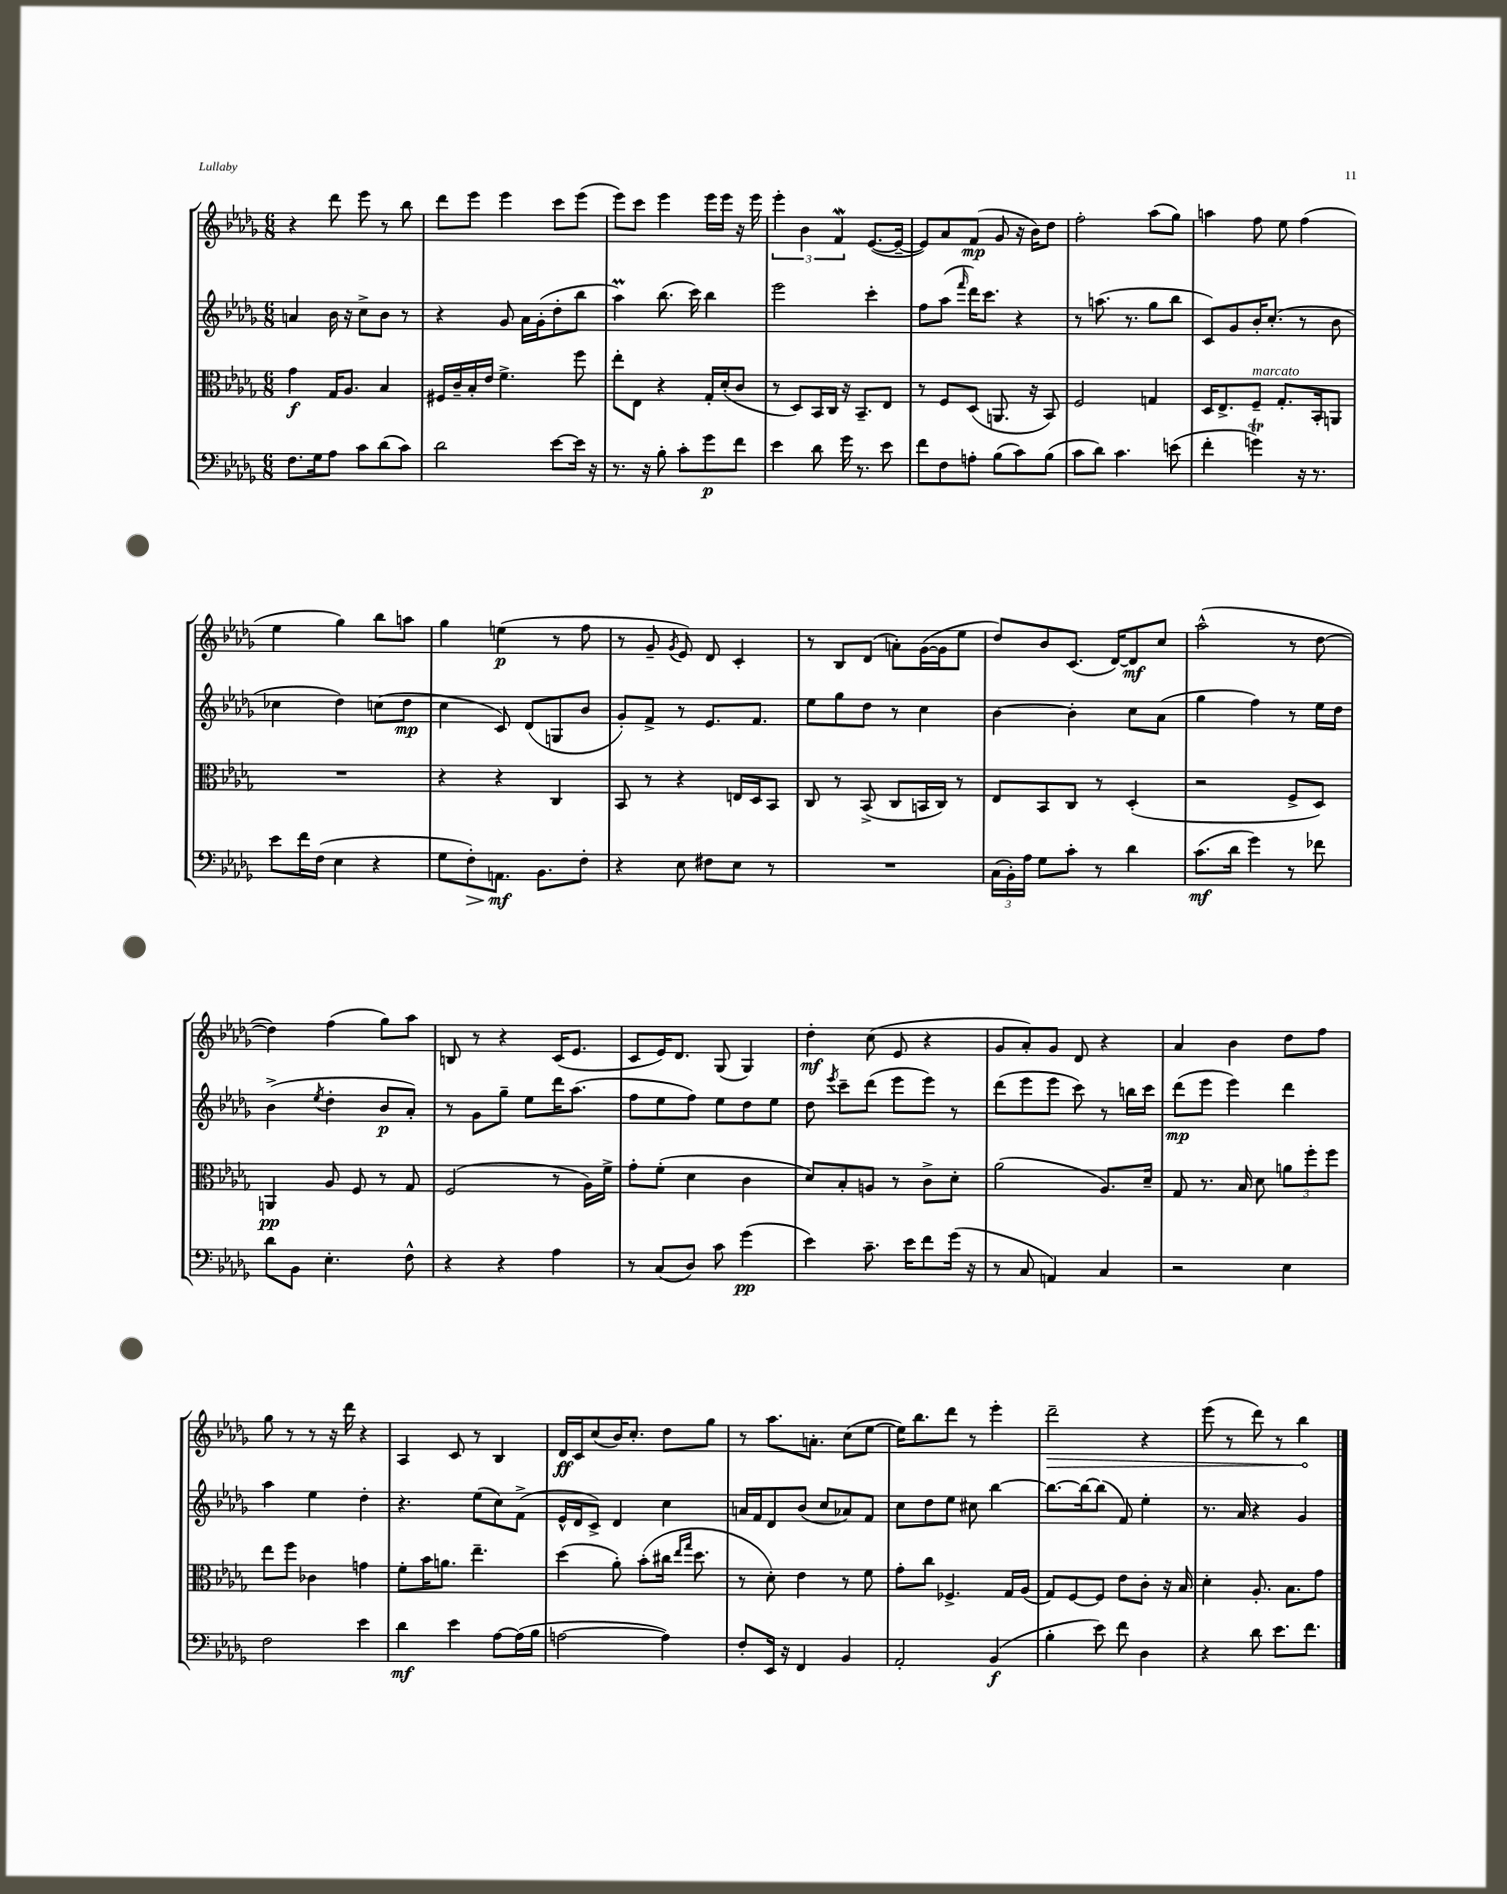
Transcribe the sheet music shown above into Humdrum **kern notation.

**kern	**dynam	**kern	**dynam	**kern	**dynam	**kern	**dynam
*part4	*part4	*part3	*part3	*part2	*part2	*part1	*part1
*staff4	*staff4	*staff3	*staff3	*staff2	*staff2	*staff1	*staff1
*clefF4	*	*clefC3	*	*clefG2	*	*clefG2	*
*k[b-e-a-d-g-]	*	*k[b-e-a-d-g-]	*	*k[b-e-a-d-g-]	*	*k[b-e-a-d-g-]	*
*M6/8	*	*M6/8	*	*M6/8	*	*M6/8	*
=24	=24	=24	=24	=24	=24	=24	=24
8.F\L	.	4g-\	f	4an/	.	4r	.
16G-\k	.	.	.	.	.	.	.
8A-\J	.	16G-/KL	.	16b-\	.	8ddd-\	.
.	.	8.A-/J	.	16r	.	.	.
8c\L	.	.	.	8cc^\L	.	8eee-\	.
(8d-\	.	4B-/	.	8b-\J	.	8r	.
8c\J)	.	.	.	8r	.	8bb-\	.
=25	=25	=25	=25	=25	=25	=25	=25
2d-\	.	16F#X/LL	.	4r	.	8ddd-\L	.
.	.	16c~/	.	.	.	.	.
.	.	16B-'/	.	.	.	8eee-\J	.
.	.	16e-/JJ	.	.	.	.	.
.	.	4.f^\	.	8g-/	.	4eee-\	.
.	.	.	.	16a-\LL	.	.	.
.	.	.	.	(16g-'\J	.	.	.
[8e-\L	.	.	.	8dd-'\	.	8ccc\L	.
16e-\Jk]	.	8ff\	.	8bb-\J	.	(8eee-\J	.
16r	.	.	.	.	.	.	.
=26	=26	=26	=26	=26	=26	=26	=26
8.r	.	8ee-'\L	.	4aa-M\)	.	8eee-\L)	.
.	.	8E-\J	.	.	.	8ccc\J	.
16r	.	.	.	.	.	.	.
8B-'\	.	4r	.	(8.bb-\	.	4eee-\	.
8c'\L	.	.	.	.	.	.	.
.	.	.	.	16ccc\)	.	.	.
8g-\	p	16G-'/LL	.	4bb-\	.	16eee-\LL	.
.	.	(16d-'/J	.	.	.	16eee-\JJ	.
8f\J	.	8c/J	.	.	.	16r	.
.	.	.	.	.	.	16eee-\	.
=27	=27	=27	=27	=27	=27	=27	=27
4e-\	.	8r	.	2eee-\	.	6eee-'\	.
.	.	8D-/L)	.	.	.	.	.
.	.	.	.	.	.	6b-\	.
8d-\	.	16BB-/L	.	.	.	.	.
.	.	16C/JJ	.	.	.	.	.
.	.	.	.	.	.	6fW/	.
16g-\	.	16r	.	.	.	.	.
8.r	.	8.BB-~/L	.	.	.	.	.
.	.	.	.	4ccc'\	.	([8.e-/L	.
8e-\	.	8E-/J	.	.	.	.	.
.	.	.	.	.	.	16e-~/Jk_	.
=28	=28	=28	=28	=28	=28	=28	=28
8f\L	.	8r	.	8ff\L	.	8e-/L])	.
8F\	.	8F/L	.	(8aa-\J	.	8a-/	.
.	.	.	.	16qqfff/	.	.	.
8An'\J	.	(8D-/J	.	16ddd-\KL)	.	(8f/J	mp
.	.	.	.	8.ccc\J	.	.	.
(8B-\L	.	8.AAn/	.	.	.	8g-/	.
8c\)	.	.	.	4r	.	16r	.
.	.	16r	.	.	.	16b-\KL)	.
(8B-\J	.	8BB-/)	.	.	.	8dd-\J	.
=29	=29	=29	=29	=29	=29	=29	=29
8c\L	.	2F/	.	8r	.	2ff'\	.
8d-\J)	.	.	.	(8.aan\	.	.	.
4.c\	.	.	.	.	.	.	.
.	.	.	.	8.r	.	.	.
.	.	4Gn/	.	8gg-\L	.	(8aa-\L	.
(8en\	.	.	.	8bb-\J	.	8gg-\J)	.
=30	=30	=30	=30	=30	=30	=30	=30
4f'\	.	16D-/KL	.	8c/L)	.	4aan\	.
.	.	8.E-^/	.	.	.	.	.
.	.	.	.	8g-/	.	.	.
!	!	!LO:TX:a:i:t=marcato	!	!	!	!	!
4gnt\)	.	8F~/J	.	16b-'/K	.	8ff\	.
.	.	.	.	(8.cc'/J	.	.	.
.	.	8.G-'/L	.	.	.	8ee-\	.
16r	.	.	.	8r	.	(4ff\	.
8.r	.	16BB-'/k	.	.	.	.	.
.	.	8AAn/J	.	8b-\	.	.	.
!!LO:LB:g=z
=31	=31	=31	=31	=31	=31	=31	=31
8e-\L	.	2.r	.	4cc-X\	.	4ee-\	.
16f\L	.	.	.	.	.	.	.
(16F\JJ	.	.	.	.	.	.	.
4E-\	.	.	.	4dd-\)	.	4gg-\)	.
4r	.	.	.	(8ccn\L	.	8bb-\L	.
.	.	.	.	8dd-\J	mp	8aan\J	.
=32	=32	=32	=32	=32	=32	=32	=32
8G-\L	.	4r	.	4cc\	.	4gg-\	.
!	!LO:HP:b	!	!	!	!	!	!
8F'\)	>	.	.	.	.	.	.
8.AAn\J	mf	4r	.	8c/)	.	(4een\	p
.	.	.	.	(8d-/L	.	.	.
8.BB-\L	]	.	.	.	.	.	.
.	.	4C/	.	8Gn/	.	8r	.
8F'\J	.	.	.	8b-/J	.	8ff\	.
=33	=33	=33	=33	=33	=33	=33	=33
4r	.	8BB-/	.	8g-'/L)	.	8r	.
.	.	8r	.	8f^/J	.	8g-~/	.
.	.	.	.	.	.	8qg-/	.
8E-\	.	4r	.	8r	.	8e-/)	.
8F#X\L	.	.	.	8.e-/L	.	8d-/	.
8E-\J	.	16En/LL	.	.	.	4c'/	.
.	.	16D-/J	.	8.f/J	.	.	.
8r	.	8BB-/J	.	.	.	.	.
=34	=34	=34	=34	=34	=34	=34	=34
2.r	.	8C/	.	8ee-\L	.	8r	.
.	.	8r	.	8gg-\	.	8B-/L	.
.	.	(8BB-^/	.	8dd-\J	.	(8d-/J	.
.	.	8C/L	.	8r	.	8an'\L)	.
.	.	16BBn/L	.	4cc\	.	([16g-\L	.
.	.	16C/JJ)	.	.	.	16g-\J]	.
.	.	8r	.	.	.	8ee-\J	.
=35	=35	=35	=35	=35	=35	=35	=35
(24C\LL	.	8E-/L	.	[4b-\	.	8dd-/L)	.
24BB-'\)	.	.	.	.	.	.	.
24A-\JJ	.	.	.	.	.	.	.
8G-\L	.	8BB-/	.	.	.	8b-/	.
8c'\J	.	8C/J	.	4b-'\]	.	(8.c/J	.
8r	.	8r	.	.	.	.	.
.	.	.	.	.	.	[16d-/KL)	.
4d-\	.	(4D-'/	.	8cc\L	.	8d-/]	mf
.	.	.	.	(8a-\J	.	8cc/J	.
=36	=36	=36	=36	=36	=36	=36	=36
(8.c\L	mf	2r	.	4gg-\	.	(2aa-^^\	.
16d-\Jk	.	.	.	.	.	.	.
4g-\)	.	.	.	4ff\)	.	.	.
8r	.	8F^/L	.	8r	.	8r	.
8f-X\	.	8D-/J)	.	16ee-\LL	.	[8dd-\	.
.	.	.	.	16dd-\JJ	.	.	.
!!LO:LB:g=z
=37	=37	=37	=37	=37	=37	=37	=37
8d-\L	.	4AAn/	pp	(4b-^\	.	4dd-\])	.
8BB-\J	.	.	.	.	.	.	.
.	.	.	.	8qee-/	.	.	.
4.E-'\	.	8A-/	.	4dd-'\	.	(4ff\	.
.	.	8F/	.	.	.	.	.
.	.	8r	.	8b-/L	p	8gg-\L)	.
8F^^\	.	8G-/	.	8a-'/J)	.	8aa-\J	.
=38	=38	=38	=38	=38	=38	=38	=38
4r	.	(2F/	.	8r	.	8Bn/	.
.	.	.	.	8g-\L	.	8r	.
4r	.	.	.	8gg-~\J	.	4r	.
.	.	.	.	8ee-\L	.	.	.
4A-\	.	8r	.	16ddd-\K	.	(16c/KL	.
.	.	.	.	(8.aa-\J	.	8.e-/J	.
.	.	16A-\LL)	.	.	.	.	.
.	.	16f^\JJ	.	.	.	.	.
=39	=39	=39	=39	=39	=39	=39	=39
8r	.	8g-'\L	.	8ff\L	.	8c/L	.
(8C/L	.	(8f'\J	.	8ee-\	.	16e-/K)	.
.	.	.	.	.	.	8.d-/J	.
8D-/J)	.	4d-\	.	8ff\J)	.	.	.
8c\	.	.	.	8ee-\L	.	(8G-/	.
(4g-\	pp	4c\	.	8dd-\	.	4G-/)	.
.	.	.	.	8ee-\J	.	.	.
=40	=40	=40	=40	=40	=40	=40	=40
4e-\)	.	8d-/L)	.	8dd-\	.	4dd-'\	mf
.	.	.	.	8qeee-/	.	.	.
.	.	8B-'/	.	8ccc~\L	.	.	.
8.c~\	.	8An/J	.	(8ddd-\J	.	(8cc\	.
.	.	8r	.	8eee-\L	.	8e-/	.
16e-\KL	.	.	.	.	.	.	.
8f\	.	8c^\L	.	8eee-\J)	.	4r	.
(16g-\Jk	.	8d-'\J	.	8r	.	.	.
16r	.	.	.	.	.	.	.
=41	=41	=41	=41	=41	=41	=41	=41
8r	.	(2a-\	.	(8ddd-\L	.	8g-/L	.
8C/	.	.	.	8eee-\	.	8a-'/)	.
4AAn/)	.	.	.	8eee-\J	.	8g-/J	.
.	.	.	.	8ccc\)	.	8d-/	.
4C/	.	8.A-/L)	.	8r	.	4r	.
.	.	.	.	16bbn\LL	.	.	.
.	.	16d-~/Jk	.	16ccc\JJ	.	.	.
=42	=42	=42	=42	=42	=42	=42	=42
2r	.	8G-/	.	(8ddd-\L	mp	4a-/	.
.	.	8.r	.	8eee-\J	.	.	.
.	.	.	.	4eee-\)	.	4b-\	.
.	.	16B-/	.	.	.	.	.
.	.	8d-\	.	.	.	.	.
4E-\	.	12an\L	.	4ddd-\	.	8dd-\L	.
.	.	12ff'\	.	.	.	.	.
.	.	.	.	.	.	8ff\J	.
.	.	12ff\J	.	.	.	.	.
!!LO:LB:g=z
=43	=43	=43	=43	=43	=43	=43	=43
2F\	.	8ee-\L	.	4aa-\	.	8gg-\	.
.	.	8ff\J	.	.	.	8r	.
.	.	4c-X\	.	4ee-\	.	8r	.
.	.	.	.	.	.	16r	.
.	.	.	.	.	.	16ddd-\	.
4e-\	.	4gn\	.	4dd-'\	.	4r	.
=44	=44	=44	=44	=44	=44	=44	=44
4d-\	mf	8f'\L	.	4.r	.	4A-/	.
.	.	16b-\K	.	.	.	.	.
.	.	8.an\J	.	.	.	.	.
4e-\	.	.	.	.	.	8c/	.
.	.	4.ee-~\	.	(8ee-\L	.	8r	.
[8A-\L	.	.	.	8cc\)	.	4B-/	.
(16A-\L]	.	.	.	(8f^\J	.	.	.
16B-\JJ	.	.	.	.	.	.	.
=45	=45	=45	=45	=45	=45	=45	=45
[2An\	.	(4dd-\	.	16e-^^/LL	.	16d-/LL	ff
.	.	.	.	16d-/J	.	16c/J	.
.	.	.	.	8c^/J)	.	(8cc/	.
.	.	8a-'\)	.	4d-/	.	16b-/K)	.
.	.	.	.	.	.	8.cc'/J	.
.	.	(8b-'\L	.	.	.	.	.
4A\])	.	16cc#X\Jk	.	4cc\	.	8dd-\L	.
.	.	16qqee-/LL	.	.	.	.	.
.	.	16qqgg-/JJ	.	.	.	.	.
.	.	8.dd-\	.	.	.	.	.
.	.	.	.	.	.	8gg-\J	.
=46	=46	=46	=46	=46	=46	=46	=46
8F'/L	.	8r	.	16an/LL	.	8r	.
.	.	.	.	16f/J	.	.	.
16EE-/Jk	.	8d-'\)	.	8d-/	.	8.aa-\L	.
16r	.	.	.	.	.	.	.
4FF/	.	4e-\	.	(8b-/J	.	.	.
.	.	.	.	.	.	8.an'\J	.
.	.	.	.	8cc/L	.	.	.
4BB-/	.	8r	.	8a-X/)	.	(8cc\L	.
.	.	8f\	.	8f/J	.	[8ee-\J	.
=47	=47	=47	=47	=47	=47	=47	=47
2AA-'/	.	8g-'\L	.	8cc\L	.	16ee-\KL])	.
.	.	.	.	.	.	8.bb-\	.
.	.	8cc\J	.	8dd-\	.	.	.
.	.	4.F-X^/	.	8ee-\J	.	8ddd-\J	.
.	.	.	.	8cc#X\	.	8r	.
(4BB-/	f	.	.	[4bb-\	.	4eee-'\	.
.	.	16G-/LL	.	.	.	.	.
.	.	(16A-/JJ	.	.	.	.	.
=48	=48	=48	=48	=48	=48	=48	=48
!	!	!	!	!	!	!	!LO:HP:b
4B-'\	.	8G-/L)	.	8.bb-\L_	.	2ddd-~\	>
.	.	[8F/	.	.	.	.	.
.	.	.	.	16bb-\k_	.	.	.
8e-\)	.	8F/J]	.	(8bb-\J]	.	.	.
8f\	.	8e-\L	.	8f/)	.	.	.
4D-\	.	8c'\J	.	4ee-'\	.	4r	.
.	.	16r	.	.	.	.	.
.	.	16B-/	.	.	.	.	.
=49	=49	=49	=49	=49	=49	=49	=49
4r	.	4d-'\	.	8.r	.	(8eee-\	.
.	.	.	.	.	.	8r	.
.	.	.	.	16a-/	.	.	.
8d-\	.	8.A-'/	.	4r	.	8ddd-\)	.
8.e-\L	.	.	.	.	.	8r	.
.	.	8.B-\L	.	.	.	.	.
.	.	.	.	4g-/	.	4bb-\	.
8.f\J	.	.	.	.	.	.	.
.	.	8g-\J	.	.	.	.	.
.	.	.	.	.	.	.	]
==	==	==	==	==	==	==	==
*-	*-	*-	*-	*-	*-	*-	*-
